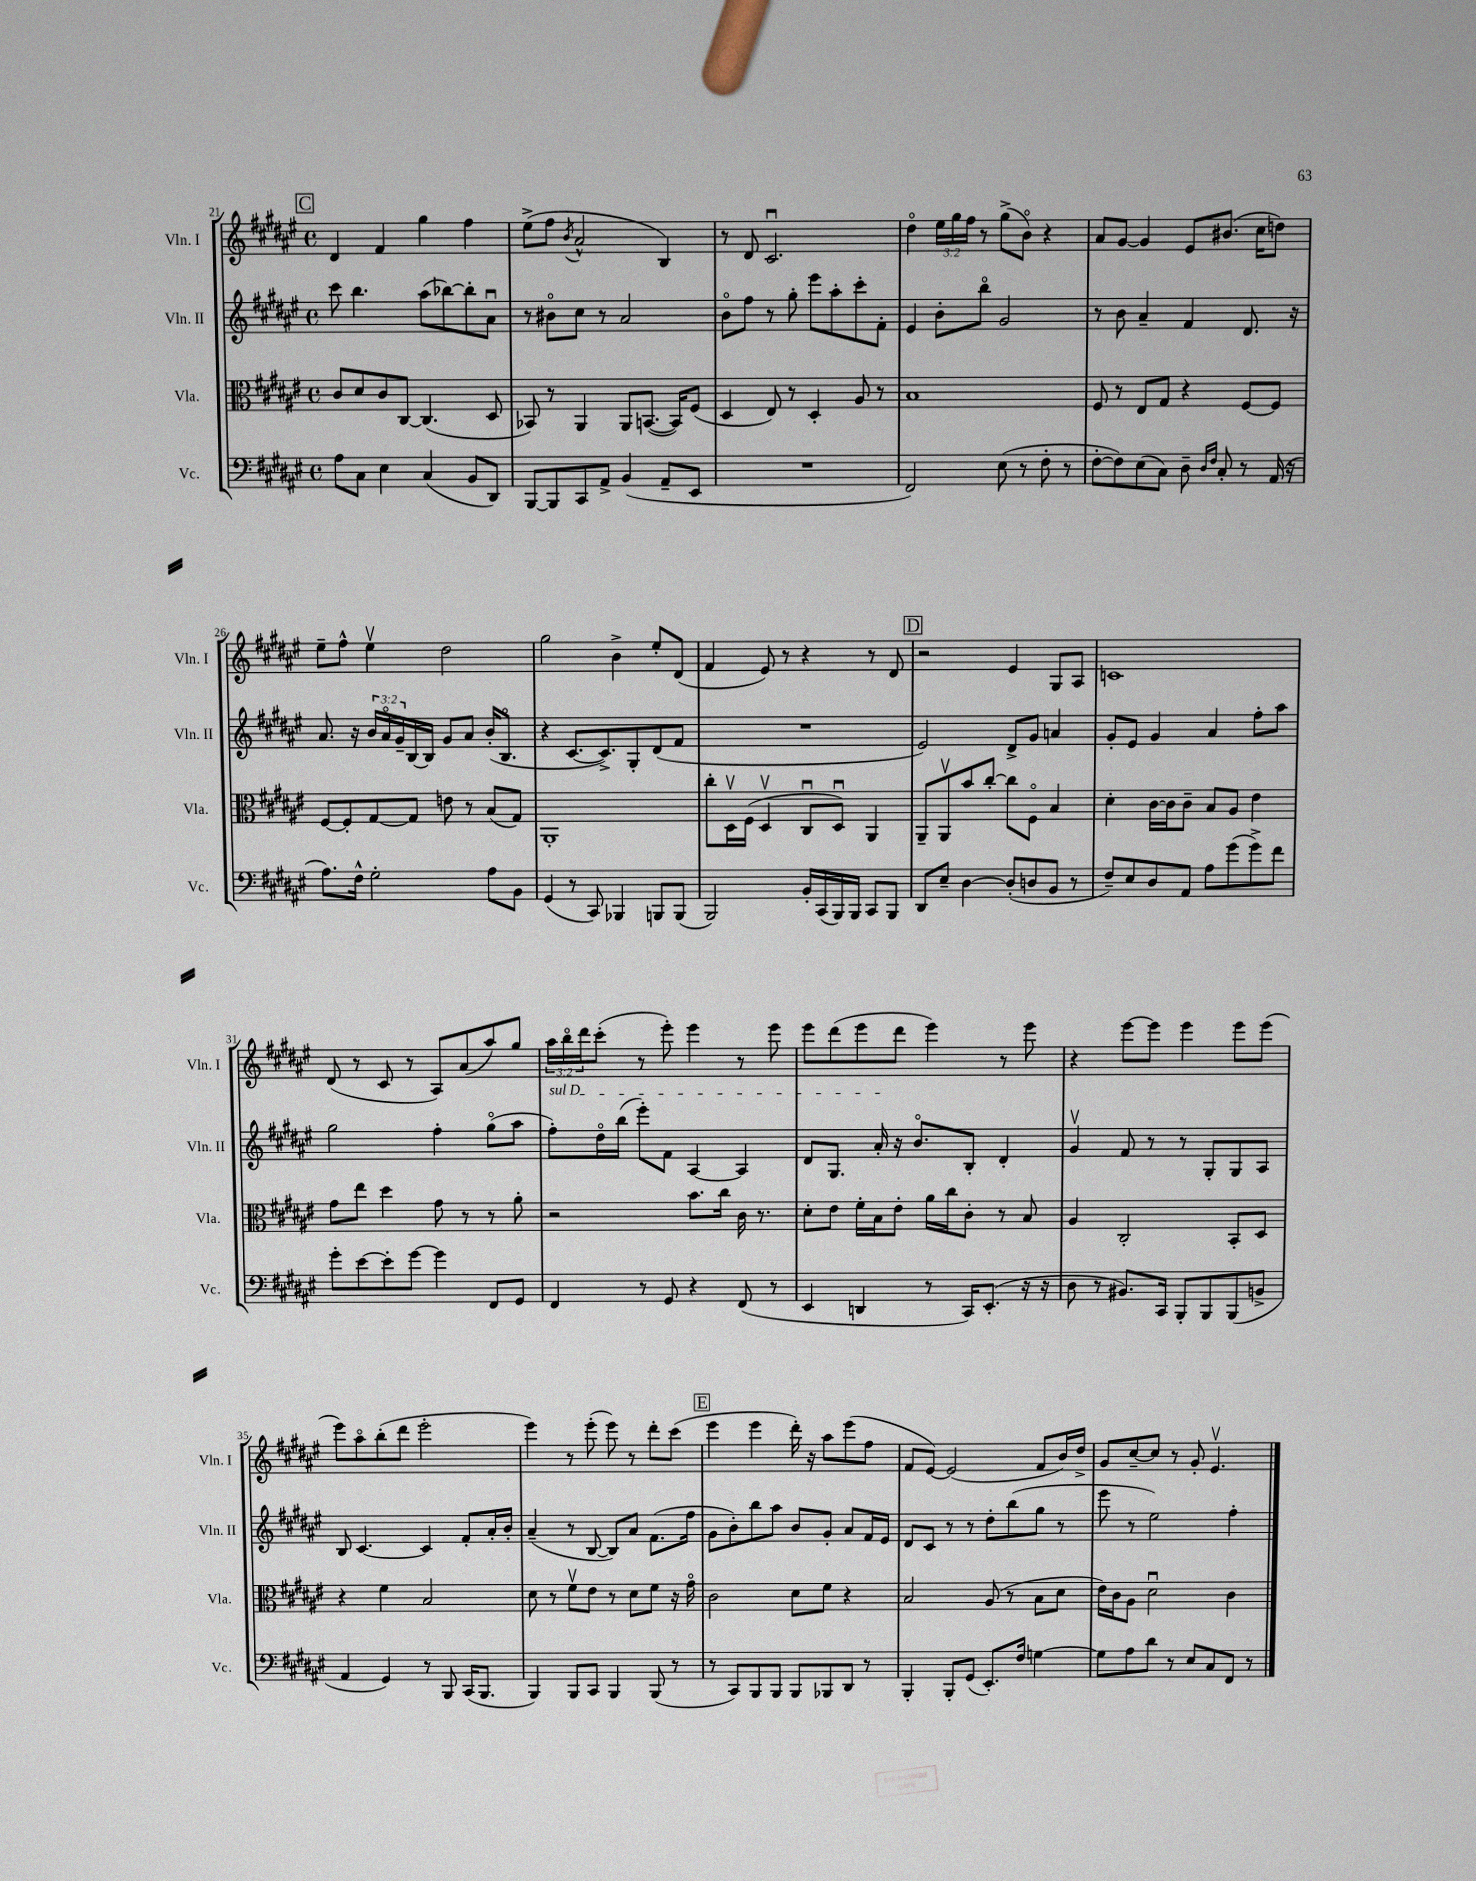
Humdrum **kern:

**kern	**kern	**kern	**kern
*staff4	*staff3	*staff2	*staff1
*clefF4	*clefC3	*clefG2	*clefG2
*k[f#c#g#d#a#e#]	*k[f#c#g#d#a#e#]	*k[f#c#g#d#a#e#]	*k[f#c#g#d#a#e#]
*M4/4	*M4/4	*M4/4	*M4/4
*met(c)	*met(c)	*met(c)	*met(c)
8A#	8c#	8ccc#	4d#
8C#	8d#	4.bb	.
4E#	8c#	.	4f#
.	[8C#	.	.
(4C#	(4.C#]	(8aa#	4gg#
.	.	[8bb-)	.
8BB	.	8bb-']	4ff#
8DD#)	8D#	8a#u	.
=	=	=	=
[8BBB	8BB-)	8r	(8ee#^
8BBB]	8r	8b#o	8ff#
.	.	.	8qb
8CC#	4AA#	8cc#	2a#^^
8AA#^	.	8r	.
(4BB	8AA#	2a#	.
.	([8.BB	.	.
8AA#~	.	.	4B)
.	16BB])	.	.
8EE#	(8F#	.	.
=	=	=	=
1r	4D#	8bo	8r
.	.	8ff#	8d#
.	8E#)	8r	2.c#u
.	8r	8gg#'	.
.	4D#'	8eee#	.
.	.	8aa#'	.
.	8A#	8ccc#'	.
.	8r	8f#'	.
=	=	=	=
2FF#)	1B	4e#	4dd#o
.	.	8b'	24ee#
.	.	.	24gg#
.	.	.	24ff#
.	.	8bbo	8r
(8E#	.	2g#	(8gg#^
8r	.	.	8bo)
8F#'	.	.	4r
8r	.	.	.
=	=	=	=
[8F#'	8F#	8r	8a#
8F#])	8r	8b	[8g#
(8E#	8E#	4a#~	4g#]
8C#)	8G#	.	.
8D#~	4r	4f#	8e#
16qqD#	.	.	.
16qqF#	.	.	.
8C#'	.	.	(8.b#
8r	[8F#	8.d#	.
.	.	.	16cc#
(16AA#	8F#]	.	8dd)
16r	.	16r	.
=	=	=	=
8.A#)	[8F#	8.a#	8ee#~
.	8F#']	.	8ff#^^
16F#^^	.	16r	.
2G#'	[8G#	24b	4ee#v
.	.	24a#o	.
.	.	24g#~	.
.	8G#]	[16B	.
.	.	16B]	.
.	8e	8g#	2dd#
.	8r	8a#	.
8A#	(8B	(16b'	.
.	.	8.Bo	.
8BB	8G#)	.	.
=	=	=	=
(4GG#	1AA#'	4r	2gg#
8r	.	[8.c#	.
8CC#)	.	.	.
.	.	8.c#^])	.
4BBB-	.	.	4b^
.	.	8G#'	.
8BBB	.	(8d#	8ee#'
(8BBB	.	8f#	(8d#
=	=	=	=
2BBB)	8cc#'	1r	4f#
.	16D#v	.	.
.	(16F#	.	.
.	4D#v	.	8e#)
.	.	.	8r
16BB'	8C#u	.	4r
(16CC#	.	.	.
16BBB)	8D#u)	.	.
16BBB	.	.	.
8CC#	4AA#	.	8r
8BBB	.	.	8d#
=	=	=	=
8DD#	8AA#~	2e#)	2r
8E#~	8AA#v	.	.
[4D#	8b	.	.
.	[8cc#'	.	.
(8D#']	8cc#]	8d#^	4e#
8D	8F#o	8g#	.
8BB	4B	4a	8G#
8r	.	.	8A#
=	=	=	=
8F#~)	4d#'	8g#'	1c
8E#	.	8e#	.
8D#	[16c#	4g#	.
.	16c#]	.	.
8AA#	8c#~	.	.
8A#	8B	4a#	.
(8g#	8A#	.	.
8g#^)	4e#	8ff#'	.
8f#	.	8aa#	.
=	=	=	=
8g#'	8g#	2gg#	(8d#
[8e#	8ee#	.	8r
8e#']	4dd#	.	8c#
[8g#	.	.	8r
4g#]	8g#	4ff#'	8A#)
.	8r	.	(8a#
8FF#	8r	(8gg#o	8aa#)
8GG#	8a#'	8aa#	8gg#
=	=	=	=
4FF#	2r	8ff#')	24aa#
.	.	.	24bbo
.	.	.	24ddd#
.	.	16dd#o	(8ccc#'
.	.	(16bb	.
8r	.	8eee#')	8r
8GG#	.	8f#	8eee#')
4r	8.b	[4A#	4eee#
.	16cc#	.	.
(8FF#	16c#	4A#]	8r
.	8.r	.	.
8r	.	.	8eee#
=	=	=	=
4EE#	8d#'	8d#	8eee#
.	8e#	8.G#	(8ddd#
4DD	16f#'	.	8eee#
.	16B	16a#'	.
.	8e#'	16r	8ddd#
.	.	8.bo	.
8r	16a#	.	4eee#)
.	16cc#	.	.
16CC#)	8c#'	8B'	.
(8.EE#'	.	.	.
.	8r	4d#'	8r
16r	8B	.	8eee#
16r	.	.	.
=	=	=	=
8D#	4A#	4g#v	4r
8r	.	.	.
8.BB#)	2C#'	8f#	[8eee#
.	.	8r	8eee#]
16CC#	.	.	.
8BBB'	.	8r	4eee#
8BBB	.	8G#'	.
(8BBB	8BB'	8G#	8eee#
8BB^	8D#	8A#	(8eee#
=	=	=	=
4AA#	4r	8B	8eee#)
.	.	[4.c#	8aa#o
4GG#)	4f#	.	(8bb'
.	.	.	8ddd#
8r	2B	4c#]	2eee#'
8BBB	.	.	.
(16CC#	.	8f#'	.
8.BBB	.	.	.
.	.	16a#'	.
.	.	16b'	.
=	=	=	=
4BBB)	8d#	(4a#~	4eee#)
.	8r	.	.
8BBB	8f#v	8r	8r
8CC#	8e#	[8B	(8eee#'
4BBB	8r	8B])	8eee#)
.	8d#	8a#	8r
(8BBB	8f#	(8.f#	8ddd#'
8r	16r	.	(8ccc#
.	16g#o	16ff#	.
=	=	=	=
8r	2c#	8g#	4eee#
8CC#)	.	8b')	.
8BBB	.	8bb	4eee#
8BBB	.	8aa#	.
8BBB	8d#	8b	16ddd#')
.	.	.	16r
8BBB-	8f#	8g#'	8aa#
8DD#	4r	8a#	(8eee#
8r	.	16f#	8ff#
.	.	16e#	.
=	=	=	=
4BBB'	2B	8d#	8f#
.	.	8c#	[8e#)
8BBB'	.	8r	(2e#]
(8GG#	.	8r	.
8.EE#')	(8A#	8dd#'	.
.	8r	(8bb	.
16F#	.	.	.
[4G	8B	8gg#	8f#
.	8d#	8r	16b)
.	.	.	16dd#^
=	=	=	=
8G]	16e#)	8eee#	8g#
.	16c#	.	.
8A#	8A#	8r	[8cc#~
8d#	2d#u	2ee#)	8cc#]
8r	.	.	8r
8E#	.	.	8g#'
8C#	.	.	4.e#v
8FF#	4c#	4ff#'	.
8r	.	.	.
==	==	==	==
*-	*-	*-	*-
